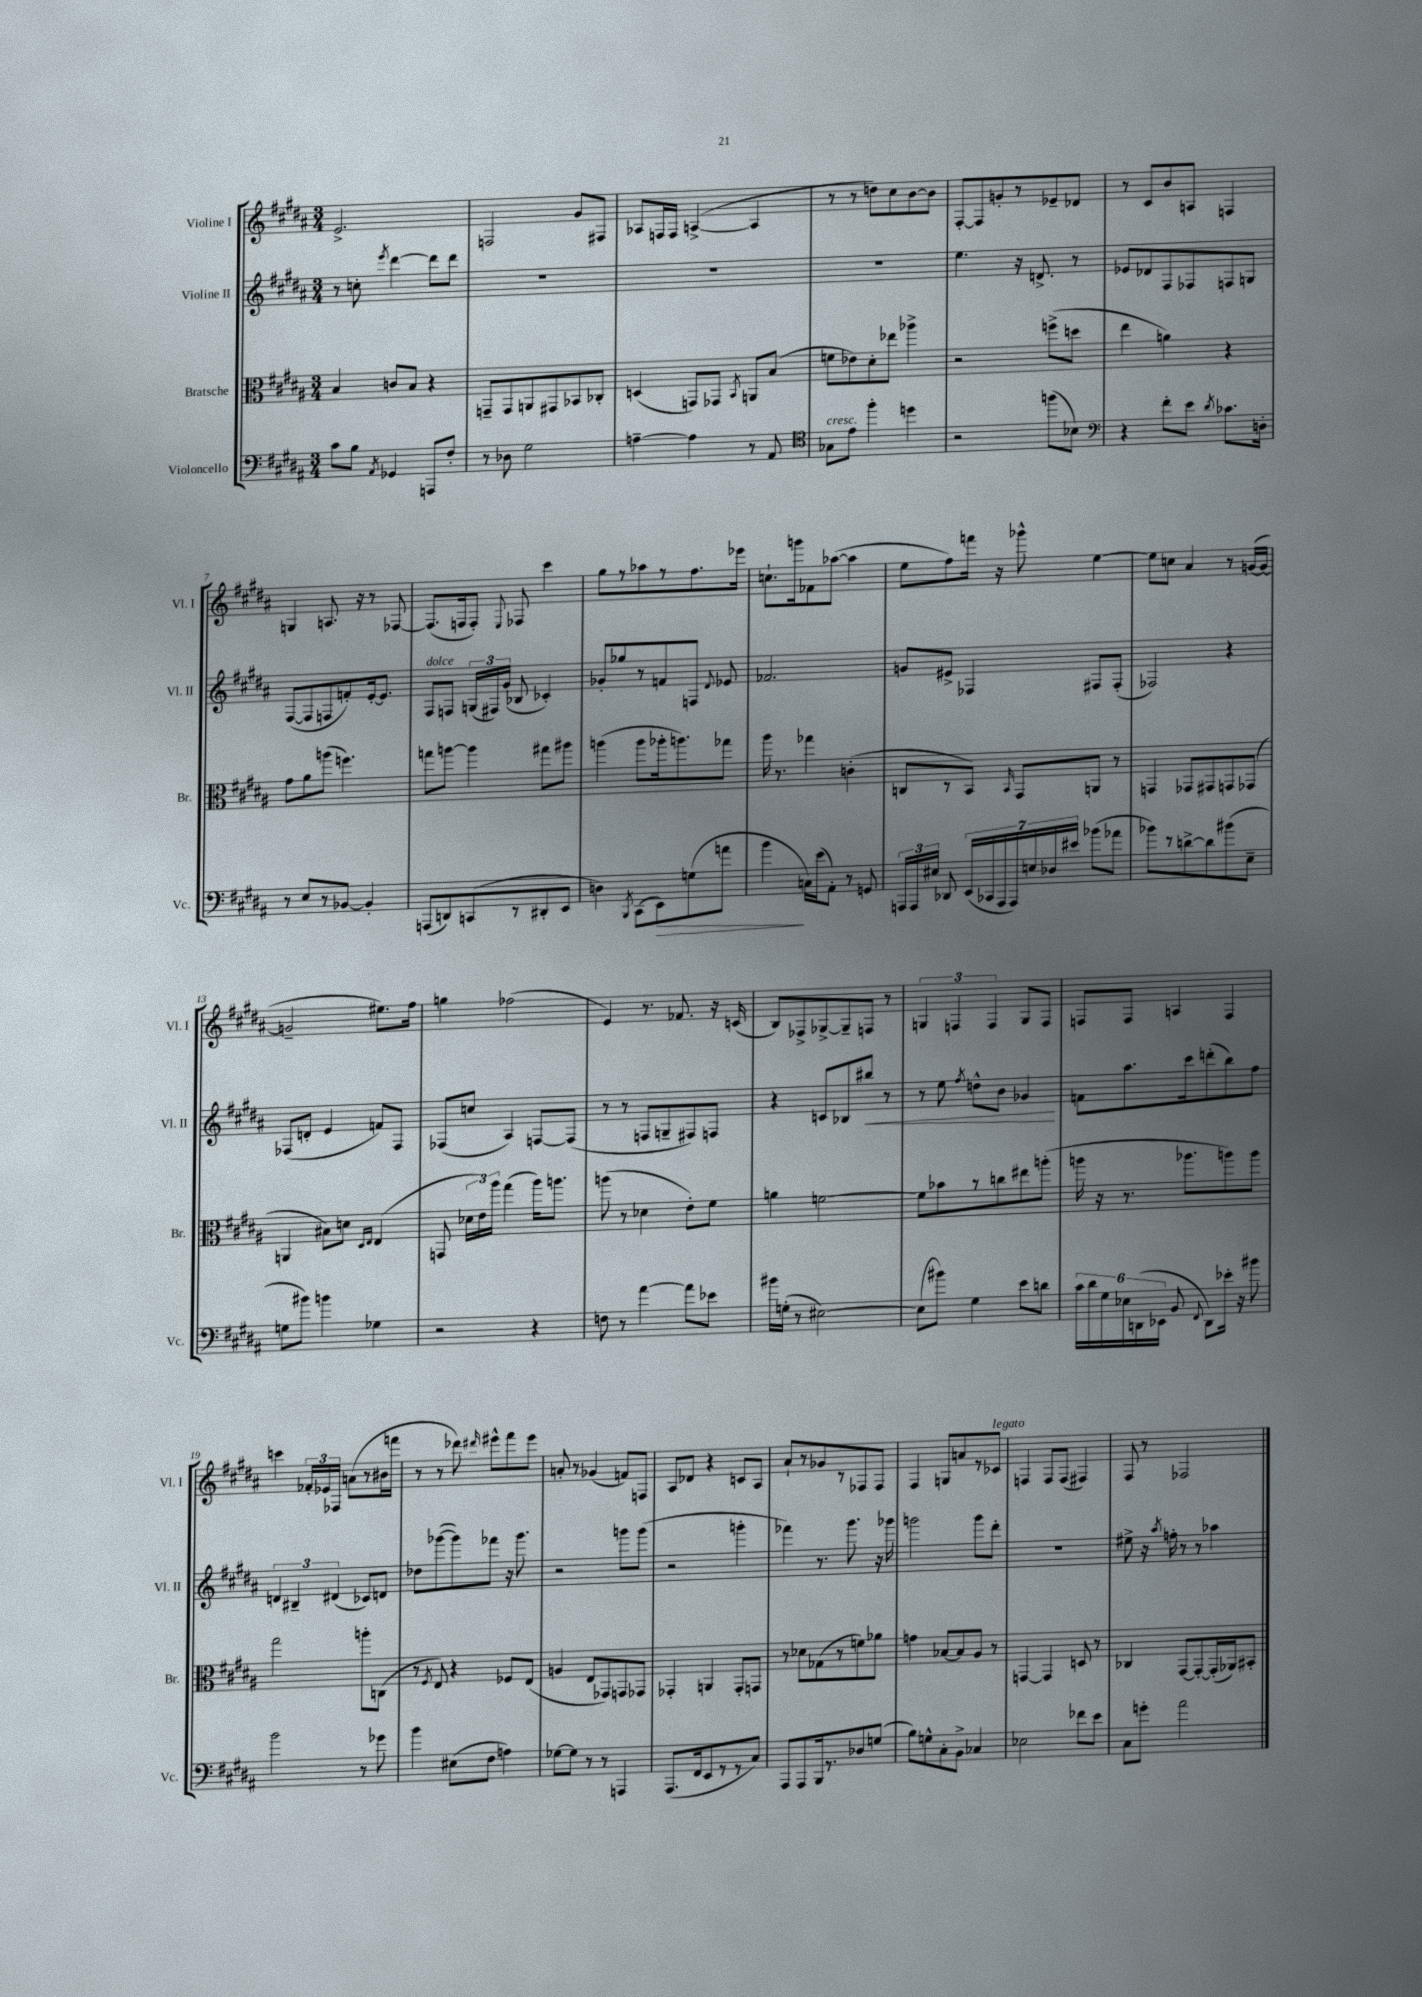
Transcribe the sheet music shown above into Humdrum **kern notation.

**kern	**kern	**kern	**kern
*staff4	*staff3	*staff2	*staff1
*clefF4	*clefC3	*clefG2	*clefG2
*k[f#c#g#d#a#]	*k[f#c#g#d#a#]	*k[f#c#g#d#a#]	*k[f#c#g#d#a#]
*M3/4	*M3/4	*M3/4	*M3/4
8c#	4B	8r	2.e^
8B	.	8cc'	.
8qAA#	.	8qeee	.
4GG-	8c	[4ddd#	.
.	8B	.	.
8AAA	4r	8ddd#]	.
8F#'	.	8ddd#	.
=	=	=	=
8r	8GG~	2.r	2F
8D-	8GG	.	.
2G#	8AA	.	.
.	8GG#	.	.
.	8BB-	.	8g#
.	8C-'	.	8F#
=	=	=	=
[4A~	(4D	2.r	8A-
.	.	.	16F
.	.	.	16F
4A]	8GG)	.	([4A^
.	8GG-	.	.
.	8qBB	.	.
8r	8AA	.	4A]
8AA#	(8B	.	.
=	=	=	=
*clefC4	*	*	*
8G-	8f	2.r	8r
8e	8e-)	.	8r
4ff#'	8d#'	.	8dd)
.	8ee-	.	8cc#
4dd	4aa-^	.	[8b
.	.	.	8b]
=	=	=	=
2r	2r	4.ee	[8F#'
.	.	.	8F#]
.	.	.	8g'
.	.	16r	8r
.	.	8.d^	.
(8ff	(8ff^	.	8e-~
8B-)	8dd	8r	8d-
=	=	=	=
*clefF4	*	*	*
4r	4ee	8e-	8r
.	.	8d-	8c#
8f#'	4a)	8F#	8b
8e	.	8F-	8A
8qd#	.	.	.
8.c-	4r	8F	4F
.	.	8G	.
16D'	.	.	.
=	=	=	=
8r	8g#	([8F#	4G
8E	8a#	8F#]	.
8r	(8aa	8F	8.A
[8BB-	4.ff)	8f')	.
.	.	.	16r
4BB-']	.	[16e'	8r
.	.	8.e]	.
.	.	.	[8F-
=	=	=	=
(8AAA	8gg	8F#	(8.F-]
8DD)	[8aa	8F	.
.	.	.	16F
(8CC	4aa]	(24G	8F')
.	.	24F#)	.
.	.	(24g#	.
.	.	.	8qqE
8r	.	8B-	8F-
8DD#'	8gg#	4c-')	4ccc#
8EE	8aa#	.	.
=	=	=	=
4D)	(4aa	8g-'	8gg#
.	.	8gg-	8r
8qBBB	.	.	.
(8CC#	8aa	8r	8aa-
8EE)	16aa-'	8f	8r
.	8.aa)	.	.
(8G	.	8F	8.ff#
.	.	8qqd#	.
8a	8gg-	8e-	.
.	.	.	16eee-
=	=	=	=
4b	16aa#	2.f-	8.cc`
.	8.r	.	.
.	.	.	16ggg
16C)	4gg-	.	8f-
(16e	.	.	.
8AA#')	.	.	([8aa-
8r	(4c'	.	4aa-]
8GG	.	.	.
=	=	=	=
24AAA	8C	8g	8ee
24AAA	.	.	.
24E#	.	.	.
8DD-	8r	8e#^	8ff#)
(28EE	8BB)	4F-	16fff
28CC-	.	.	.
.	.	.	16r
28AAA	.	.	.
28AAA)	.	.	.
.	16qqBB	.	.
.	8GG#	.	8ggg-^^
28E	.	.	.
28D-	.	.	.
28e#	.	.	.
(8b-	8AA	8F#	[4ee
8a-	8r	(8F#'	.
=	=	=	=
8b-)	4GG	2F-)	8ee]
8r	.	.	8cc
[8d^	8GG-	.	4a#
8d]	8GG#	.	.
(8b#	8GG	4r	8r
8E~	(8GG-	.	([16g
.	.	.	16g_
=	=	=	=
8G	4AA	(8F-	2g~]
8b#)	.	8d'	.
4b	8B#)	4e	.
.	8d	.	.
.	16qqD#	.	.
.	16qqE	.	.
4G-	(4E	8f)	8.ee#)
.	.	8F-	.
.	.	.	16ff#
=	=	=	=
2r	8GG	(8F-	4gg
.	24d-	8cc	.
.	24e)	.	.
.	24aa#	.	.
.	(4gg#	4A#)	(2ff-
4r	16aa#)	[8F	.
.	8.aa	.	.
.	.	(8F]	.
=	=	=	=
8F	(8aa	8r	4e)
8r	8r	8r	.
[4a#	4d-	8F	8.r
.	.	8G~	.
.	.	.	8.f-
8a#]	8e')	8F#)	.
8e-	8f#	8F	16r
.	.	.	(16c
=	=	=	=
16b#	4a	4r	8B)
(16G'	.	.	.
8r	.	.	8F-^
[2E#)	[2f	8c	[8G-^
.	.	8B-	8G-~]
.	.	8bb#	8F
.	.	8r	8r
=	=	=	=
(8E#]	8f]	8r	6G
8b#)	8b-	8ee	.
.	.	.	6F
.	.	8qff#	.
4G#	8r	8dd^^	.
.	.	.	6F
.	8cc	8b	.
8e	8ee#	4g-	8G
8d	(8aa'	.	8F
=	=	=	=
24c#	16aa	8f	8F
24d#	.	.	.
.	16r	.	.
24G#	.	.	.
24E-	8.r	8.aa#	8F
(24DD	.	.	.
24EE-	.	.	.
8BB	.	.	4A
.	8.aa-	16ccc#	.
8qqFF#	.	.	.
8DD)	.	(8ddd'	.
16e-'	8aa)	8bb)	4F
16r	.	.	.
8b#	8aa	8ff#	.
=	=	=	=
2b	2gg#	6d	4ccc
.	.	6B#~	.
.	.	.	24f-'
.	.	.	24e-
.	.	(6d#	24F-
.	.	.	(8a
8r	8aa'	8c-)	8r
8g-	(8C	8d	16b#
.	.	.	16fff
=	=	=	=
4b	8r	8dd-	8r
.	8qF#	.	.
.	8E)	([8ggg-	8r
(8E#	4r	8ggg-])	8ddd-)
.	.	.	16qqddd#
8F#	.	8fff-	8eee#^^
4A)	8F-	16r	8fff#
.	.	8.ggg-	.
.	(8E	.	8eee#
=	=	=	=
[8G-	4A	2r	8a'
8G-]	.	.	8r
8r	8E	.	(4g-
8r	8GG-)	.	.
4AAA	8GG	8ggg	8f)
.	8GG-	(8ggg	8F
=	=	=	=
(8.AAA#	4GG-'	2r	8A#
.	.	.	8d-
16FF#	.	.	.
8EE	4AA	.	4r
8r	.	.	.
8r	8GG-'	4ggg'	8c
8C#)	8GG	.	8A#
=	=	=	=
8AAA#	8r	4fff-)	8a#`
8AAA#	8d-	.	8r
16BBB	(8G-	8.r	8g-
8.r	.	.	.
.	8r	.	8r
.	.	8.ggg#	.
8D-	8f)	.	8F-
(8G	8a-	16r	8F-
.	.	16ggg-	.
=	=	=	=
8B)	4g	2ggg	4F#
8G^^	.	.	.
8C#'	[8B-	.	8G
8BB^	8B-]	.	8a
4C-	8A#	8ggg	8r
.	8r	8ddd#'	8c-
=	=	=	=
2E-	[4GG	2.r	4F
.	4GG]	.	8F
.	.	.	(8F
8f-	8D	.	4F#)
8e	8r	.	.
=	=	=	=
8C#	4C-	8ee#^	8F#
8g'	.	16r	8r
.	.	8qaa#	.
.	.	16ff'	.
2a#	[8GG#	8r	2F-
.	8GG#'_	8r	.
.	(16GG#']	4aa-	.
.	16AA-)	.	.
.	8BB#'	.	.
==	==	==	==
*-	*-	*-	*-
